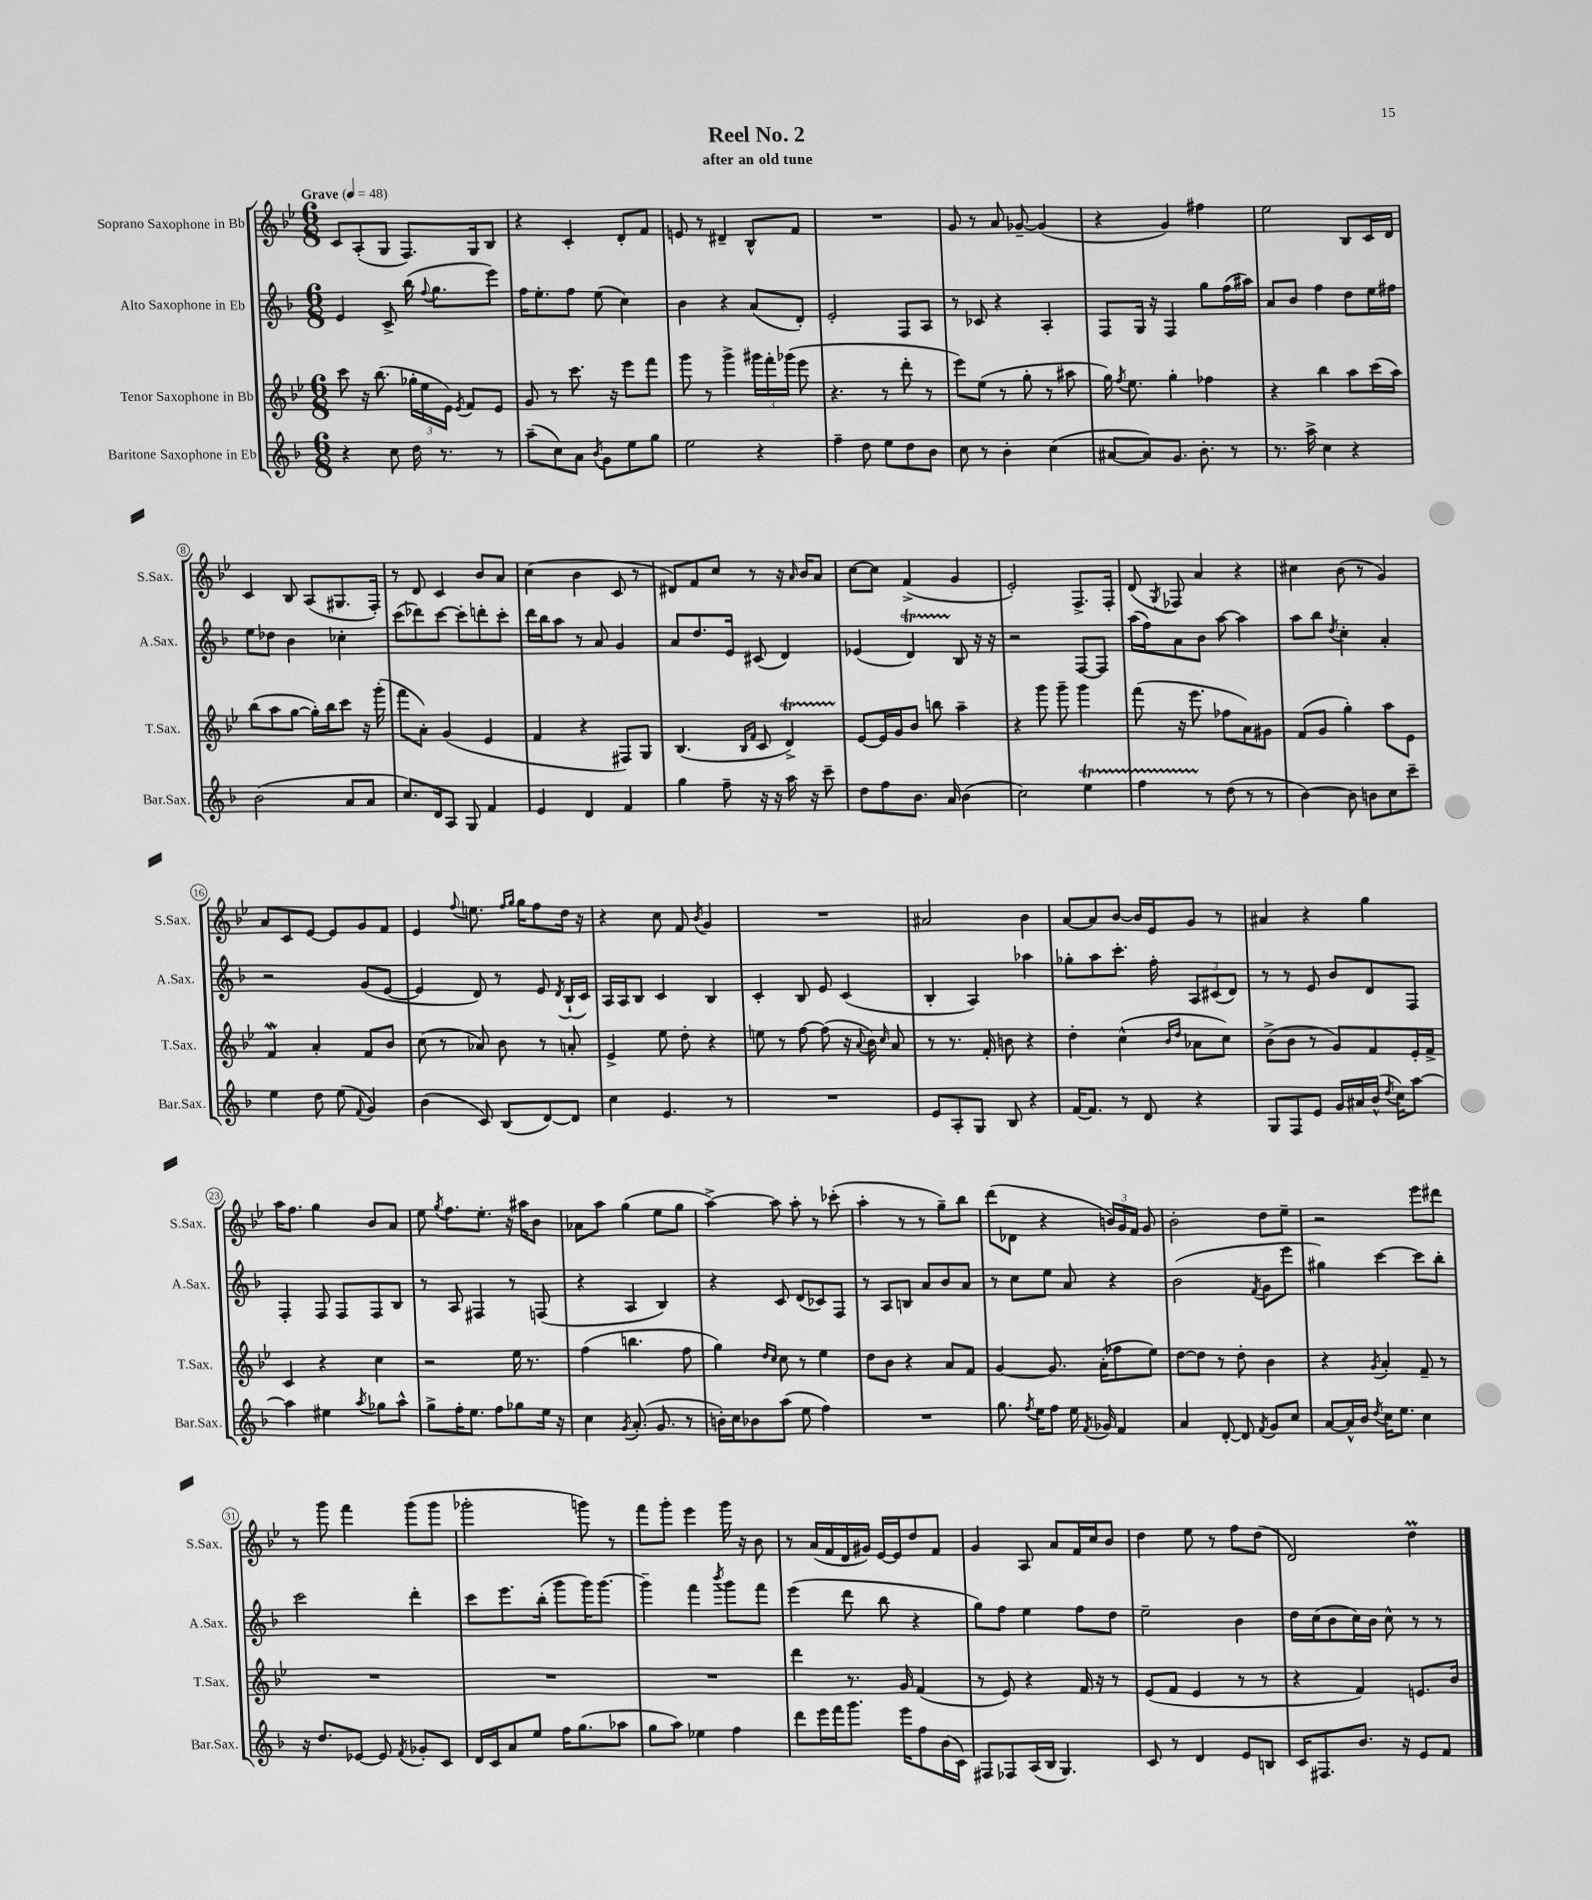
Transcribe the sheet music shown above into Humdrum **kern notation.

**kern	**kern	**kern	**kern
*part4	*part3	*part2	*part1
*staff4	*staff3	*staff2	*staff1
*I"Baritone Saxophone in Eb	*I"Tenor Saxophone in Bb	*I"Alto Saxophone in Eb	*I"Soprano Saxophone in Bb
*I'Bar.Sax.	*I'T.Sax.	*I'A.Sax.	*I'S.Sax.
*clefG2	*clefG2	*clefG2	*clefG2
*k[b-]	*k[b-e-]	*k[b-]	*k[b-e-]
*M6/8	*M6/8	*M6/8	*M6/8
*MM48	*MM48	*MM48	*MM48
=1	=1	=1	=1
!	!	!	!LO:TX:a:B:t=Grave
4r	8ccc\	4e/	8c/L
.	16r	.	(8A'/
.	(8.bb-\	.	.
8cc\	.	8c^/	8G/J
16dd\	24gg-X'\LL	(16bb-\	8.F/L)
.	24ee-\	.	.
.	.	8qqff/	.
8.r	.	8.gg\L	.
.	24e-\JJ)	.	.
.	8qe-/	.	.
.	8f/L	.	.
.	.	.	16G/k
8r	8e-/J	8eee\J)	8B-/J
=2	=2	=2	=2
(8aa~\L	8g/	16ff\KL	4r
.	.	8.ee'\	.
8cc\)	8r	.	.
8a\J	8.ccc\	8ff\J	4c'/
8qb-/	.	.	.
8g\L	.	(8ee\	.
.	16r	.	.
8ee\	8eee-\L	4cc\)	8d'/L
8gg\J	8fff\J	.	8f/J
=3	=3	=3	=3
2ee\	8ggg\	4b-\	8en/
.	8r	.	8r
.	4ggg^\	4r	4d#X~/
4r	24ggg#X\LL	(8a/L	8B-^^/L
.	24fff'\	.	.
.	(24ggg-X\JJ	.	.
.	8eee-\	8d'/J)	8f/J
=4	=4	=4	=4
4ff~\	4.r	2e'/	2.r
8dd\	.	.	.
8ee\L	8r	.	.
8dd\	8ddd'\	8F/L	.
8b-\J	8r	8A/J	.
=5	=5	=5	=5
8cc\	8eee-\L)	8r	8g/
8r	(8ee-\J	8c-X/	8r
4b-'\	8r	4r	8a/
.	8gg'\	.	[8g-X~/
(4cc\	8r	4A'/	(4g-/]
.	8aa#X\	.	.
=6	=6	=6	=6
[8a#X/L	16gg\)	8F/L	4r
.	8qff/	.	.
.	8.ee-\	.	.
8a#/])	.	16G/Jk	.
.	.	16r	.
8.g/J	4gg'\	4F/	4g/)
8.b-'\	.	.	.
.	4ff-X\	8gg\L	4ff#X\
8r	.	(16ff\L	.
.	.	16aa#X\JJ)	.
=7	=7	=7	=7
8.r	4r	8a/L	2ee-\
.	.	8b-/J	.
16aa^\	.	.	.
4cc\	4bb-\	4ff\	.
4r	8aa\L	8dd\L	8B-/L
.	(16ccc\L	16ee\L	16c/L
.	16aa\JJ)	16ff#X\JJ	16d/JJ
!!LO:LB:g=z
=8	=8	=8	=8
(2b-\	(8bb-\L	8ee\L	4c/
.	8aa\	8dd-X\J	.
.	[8gg\J	4b-\	8B-/
.	16gg'\LL])	.	(8A/L
.	16bb-\J	.	.
8a/L	8ccc\J	4cc-X'\	8.G#X/
8a/J	16r	.	.
.	(16ggg'\	.	16F'/Jk)
=9	=9	=9	=9
8.cc/L)	8fff\L	(8ccc\L	8r
.	8a'\J)	8ddd-X\)	8d/
16d/k	.	.	.
8A/J	(4g/	[8ccc\J	4c/
8G/	.	8ccc'\L]	.
4f/	4e-/	8dddn'\	8b-/L
.	.	8ccc'\J	8a/J
=10	=10	=10	=10
4e/	4f/	16ddd\LL	(4cc\
.	.	16bb-\J	.
.	.	8aa\J	.
4d/	4r	8r	4b-\
.	.	8a/	.
4f/	8F#X/L)	4g/	8c/
.	8G/J	.	8r
=11	=11	=11	=11
4gg\	(4.B-/	8a/L	8d#X/L)
.	.	8.dd/	8f/
8ff~\	.	.	8cc/J
.	.	16e/Jk	.
.	16qqB-/LL	.	.
.	16qqf/JJ	.	.
16r	8c/	(8c#X/	8r
16r	.	.	.
16aa\	4dt^/)	4d/)	16r
.	.	.	16qqa/
16r	.	.	16b-/KL
8ccc~\	.	.	8a/J
=12	=12	=12	=12
8dd\L	[8e-/L	(4e-X/	[8cc\L
8ff\	16e-/L]	.	8cc\J]
.	16g/J	.	.
8.b-\J	8b-/J	4dT/)	(4f^/
.	8bbn\	.	.
16a/	.	.	.
(4b-\	4aa~\	8B-/	4g/
.	.	16r	.
.	.	16r	.
=13	=13	=13	=13
2cc\)	4r	2r	2e-'/)
.	8ggg\	.	.
.	8ggg~\	.	.
4eet\	4ggg\	[8F/L	8.F^/L
.	.	8F/J]	.
.	.	.	16F'/Jk
=14	=14	=14	=14
4ffTTT\	(8fff\	(16aa\LL	(8d/
.	.	16ff\J)	.
.	.	.	8qG/
.	16r	8a\	8F-X/)
.	8.eee-\	.	.
8r	.	8b-\J	4a/
(8dd\	8ff-X\L	[8aa\	.
8r	8a\)	4aa\]	4r
8r	8g#X\J	.	.
=15	=15	=15	=15
[4b-\)	(8f/L	8aa\L	4cc#X\
.	8g/J	8bb-\J	.
.	.	8qdd/	.
8b-\]	4gg'\)	4cc'\	(8b-\
8bn\L	.	.	8r
8cc\	8aa\L	4a'/	4g/)
8ccc~\J	8e-\J	.	.
!!LO:LB:g=z
=16	=16	=16	=16
4ee\	4fW/	2r	8a/L
.	.	.	8c/
8dd\	4a'/	.	[8e-/J
(8ee\	.	.	8e-/L]
8qqf/	.	.	.
4g/)	8f/L	(8g/L	8g/
.	8b-/J	[8e/J	8f/J
=17	=17	=17	=17
(4b-\	(8cc\	4e/]	4e-/
.	8r	.	.
.	.	.	8qqff/
8c/)	8a-X/)	8d/)	8.een\
(8B-/L	8b-\	8r	.
.	.	.	16qqff/LL
.	.	.	16qqgg/JJ
.	.	.	16gg\KL
[8d/)	8r	8e/	8ff\
.	.	8qd/	.
8d/J]	8an'/	(16B-`/LL	16dd\Jk
.	.	16c/JJ)	16r
=18	=18	=18	=18
4cc\	4e-^/	16A/LL	4r
.	.	16A/J	.
.	.	8B-/J	.
4.e/	8ee-\	4c/	8cc\
.	8dd'\	.	8f/
.	.	.	8qb-/
.	4r	4B-/	4g/
8r	.	.	.
=19	=19	=19	=19
2.r	8een\	4c'/	2.r
.	8r	.	.
.	[8ff\	8B-/	.
.	(8ff\]	8e/	.
.	16r	(4c/	.
.	8qqa/	.	.
.	16b-\)	.	.
.	16qqcc/	.	.
.	8a/	.	.
=20	=20	=20	=20
8e/L	8r	4B-'/	2a#X/
8A'/	8.r	.	.
8G/J	.	4A/)	.
.	16f'/	.	.
8B-/	8bn\	.	.
4r	4r	4aa-X\	4b-\
=21	=21	=21	=21
[16f/KL	4dd'\	8gg-X'\L	[8a/L
8.f/J]	.	.	.
.	.	8aa\	8a/]
8r	(4cc^^\	8.ccc'\J	[8b-/J
8d/	.	.	16b-/LL]
.	.	16ff'\	16e-/J
.	16qqb-/LL	.	.
.	16qqdd/JJ	.	.
4r	8a-X\L	12A/L	8g/J
.	.	(12c#X/	.
.	8cc\J)	.	8r
.	.	12d/J)	.
=22	=22	=22	=22
8G/L	(8b-^\L	8r	4a#X/
8F/	8b-\J	8r	.
8e/J	8r	8e/	4r
16g/LL	8g/L)	8b-/L	.
16a#X/	.	.	.
(16b-^^/JJ	8f/	8d/	4gg\
8qdd/	.	.	.
16cc\KL)	.	.	.
[8aa\J	16e-'/L	8F/J	.
.	16f^/JJ	.	.
!!LO:LB:g=z
=23	=23	=23	=23
4aa\]	4c/	4F'/	16aa\KL
.	.	.	8.ff\J
4ee#X\	4r	8F/	4gg\
.	.	8F/L	.
8qaa/	.	.	.
8gg-X\L	4cc\	8F/	8b-/L
8aa^^\J	.	8B-/J	8a/J
=24	=24	=24	=24
8gg^\L	2r	8r	8ee-\
.	.	.	8qgg/
16ff'\K	.	8A/	8.ff\L
8.ee\J	.	.	.
.	.	4F#X/	.
.	.	.	8.ee-'\J
8ff\L	.	.	.
8gg-X\	16ee-\	8r	16r
.	8.r	.	16aa#X\KL
16ee\Jk	.	(8Fn/	8b-\J
16r	.	.	.
=25	=25	=25	=25
4cc\	(4ff\	4r	8a-X\L
.	.	.	8aa\J
8qg/	.	.	.
(8.a'/	4.bbn\	4A/	(4gg\
8.g/	.	.	.
.	.	4B-/)	8ee-\L
8r	8ff\	.	8gg\J
=26	=26	=26	=26
16bn'\LL)	4gg\)	4r	[4aa^\)
16cc\J	.	.	.
8b-X\	.	.	.
.	16qqdd/LL	.	.
.	16qqcc/JJ	.	.
(8aa\J	8cc\	8c/	8aa\]
8ee\	8r	(8d/L	8aa'\
4ff\)	4ee-\	8c-X/)	8r
.	.	8F/J	(8ccc-X'\
=27	=27	=27	=27
2.r	8dd\L	8r	4aa'\
.	8b-\J	8A/L	.
.	4r	8Bn/J	8r
.	.	8a/L	8r
.	8a/L	8b-/	8gg~\L)
.	8f/J	8a/J	8bb-\J
=28	=28	=28	=28
8.gg\	[4g/	8r	(8ddd\L
.	.	8cc\L	8d-X\J
8qff/	.	.	.
16ee\KL	.	.	.
8ff\J	8.g/]	8ee\J	4r
16ee\	.	8a/	.
8qf/	.	.	.
16g-X/	(16a'\KL	.	.
4f/	8ff-X\	4r	24bn/LL)
.	.	.	24g/
.	.	.	24f/JJ
.	8ee-\J)	.	8g/
=29	=29	=29	=29
4a/	[8dd\L	(2b-\	2b-'\
.	8dd\J]	.	.
[8d'/	8r	.	.
8d/]	8dd'\	.	.
8qf/	.	8qf/	.
8g/L	4b-\	8g\L	8dd\L
8cc/J	.	8eee\J	8ee-~\J
=30	=30	=30	=30
[8a/L	4r	4gg#X\)	2r
16a^^/L]	.	.	.
16b-/JJ	.	.	.
8qdd/	8qg/	.	.
16cc\KL	4a'/	[4ccc\	.
8.ee\J	.	.	.
4cc\	8f~/	8ccc\L]	8eee-\L
.	8r	8bb-'\J	8ddd#X\J
!!LO:LB:g=z
=31	=31	=31	=31
16r	2.r	2ccc\	8r
8.dd/L	.	.	.
.	.	.	8ggg\
[8e-X/J	.	.	4fff\
8e-/]	.	.	.
8qf/	.	.	.
8g-X'/L	.	4ddd'\	(8ggg\L
8c/J	.	.	8ggg\J
=32	=32	=32	=32
16d/LL	2.r	8ccc\L	2ggg-X'\
16c/J	.	.	.
8a/	.	8.eee\	.
8ee/J	.	.	.
.	.	(16bb-'\Jk	.
16ff\KL	.	8ggg\L	.
(8.gg\	.	.	.
.	.	16ggg\K)	8gggn\)
.	.	[8.ggg\J	.
8aa-X\J	.	.	8r
=33	=33	=33	=33
8gg\L	2.r	4ggg~\]	8fff\L
8aa\J)	.	.	8ggg'\J
4ee-X\	.	4fff\	4eee-\
.	.	8qbbb-/	.
4ff\	.	8ggg\L	16ggg\
.	.	.	16r
.	.	8fff\J	8b-\
=34	=34	=34	=34
8ddd\L	4ddd\	(4eee\	8r
16eee\L	.	.	(16a/LL
16fff\J	.	.	16f/
8.ggg\J	8.r	8ddd\	16d/
.	.	.	16g#X/JJ)
.	.	8bb-\	[16e-/LL
16eee\KL	16g/	.	16e-/J]
8ff\	(4f/	4r	8dd/
(16b-\L	.	.	8f/J
16c\JJ)	.	.	.
=35	=35	=35	=35
8F#X/L	8r	8gg\L)	4g/
8F-X/	8e-/)	8ff\J	.
(16A/L	4r	4ee\	8A/
16B-/JJ	.	.	.
4.G/)	.	.	8a/L
.	16f/	8ff\L	16f/L
.	16r	.	16cc/J
.	8r	8dd\J	8b-/J
=36	=36	=36	=36
8c/	(8e-/L	2ee~\	4dd\
8r	8f/J	.	.
4d/	4e-/	.	8ee-\
.	.	.	8r
8e/L	8r	4b-\	8ff\L
8Bn/J	8r	.	(8dd\J
=37	=37	=37	=37
16c/KL	4r	16dd\LL	2d/)
8.F#X/	.	(16cc\J	.
.	.	8b-\	.
8.b-/J	4f/)	16cc\L)	.
.	.	16b-\JJ	.
.	.	8cc^^\	.
16r	.	.	.
8e/L	8.en/L	8r	4ddm\
8f/J	.	8r	.
.	16b-/Jk	.	.
==	==	==	==
*-	*-	*-	*-
